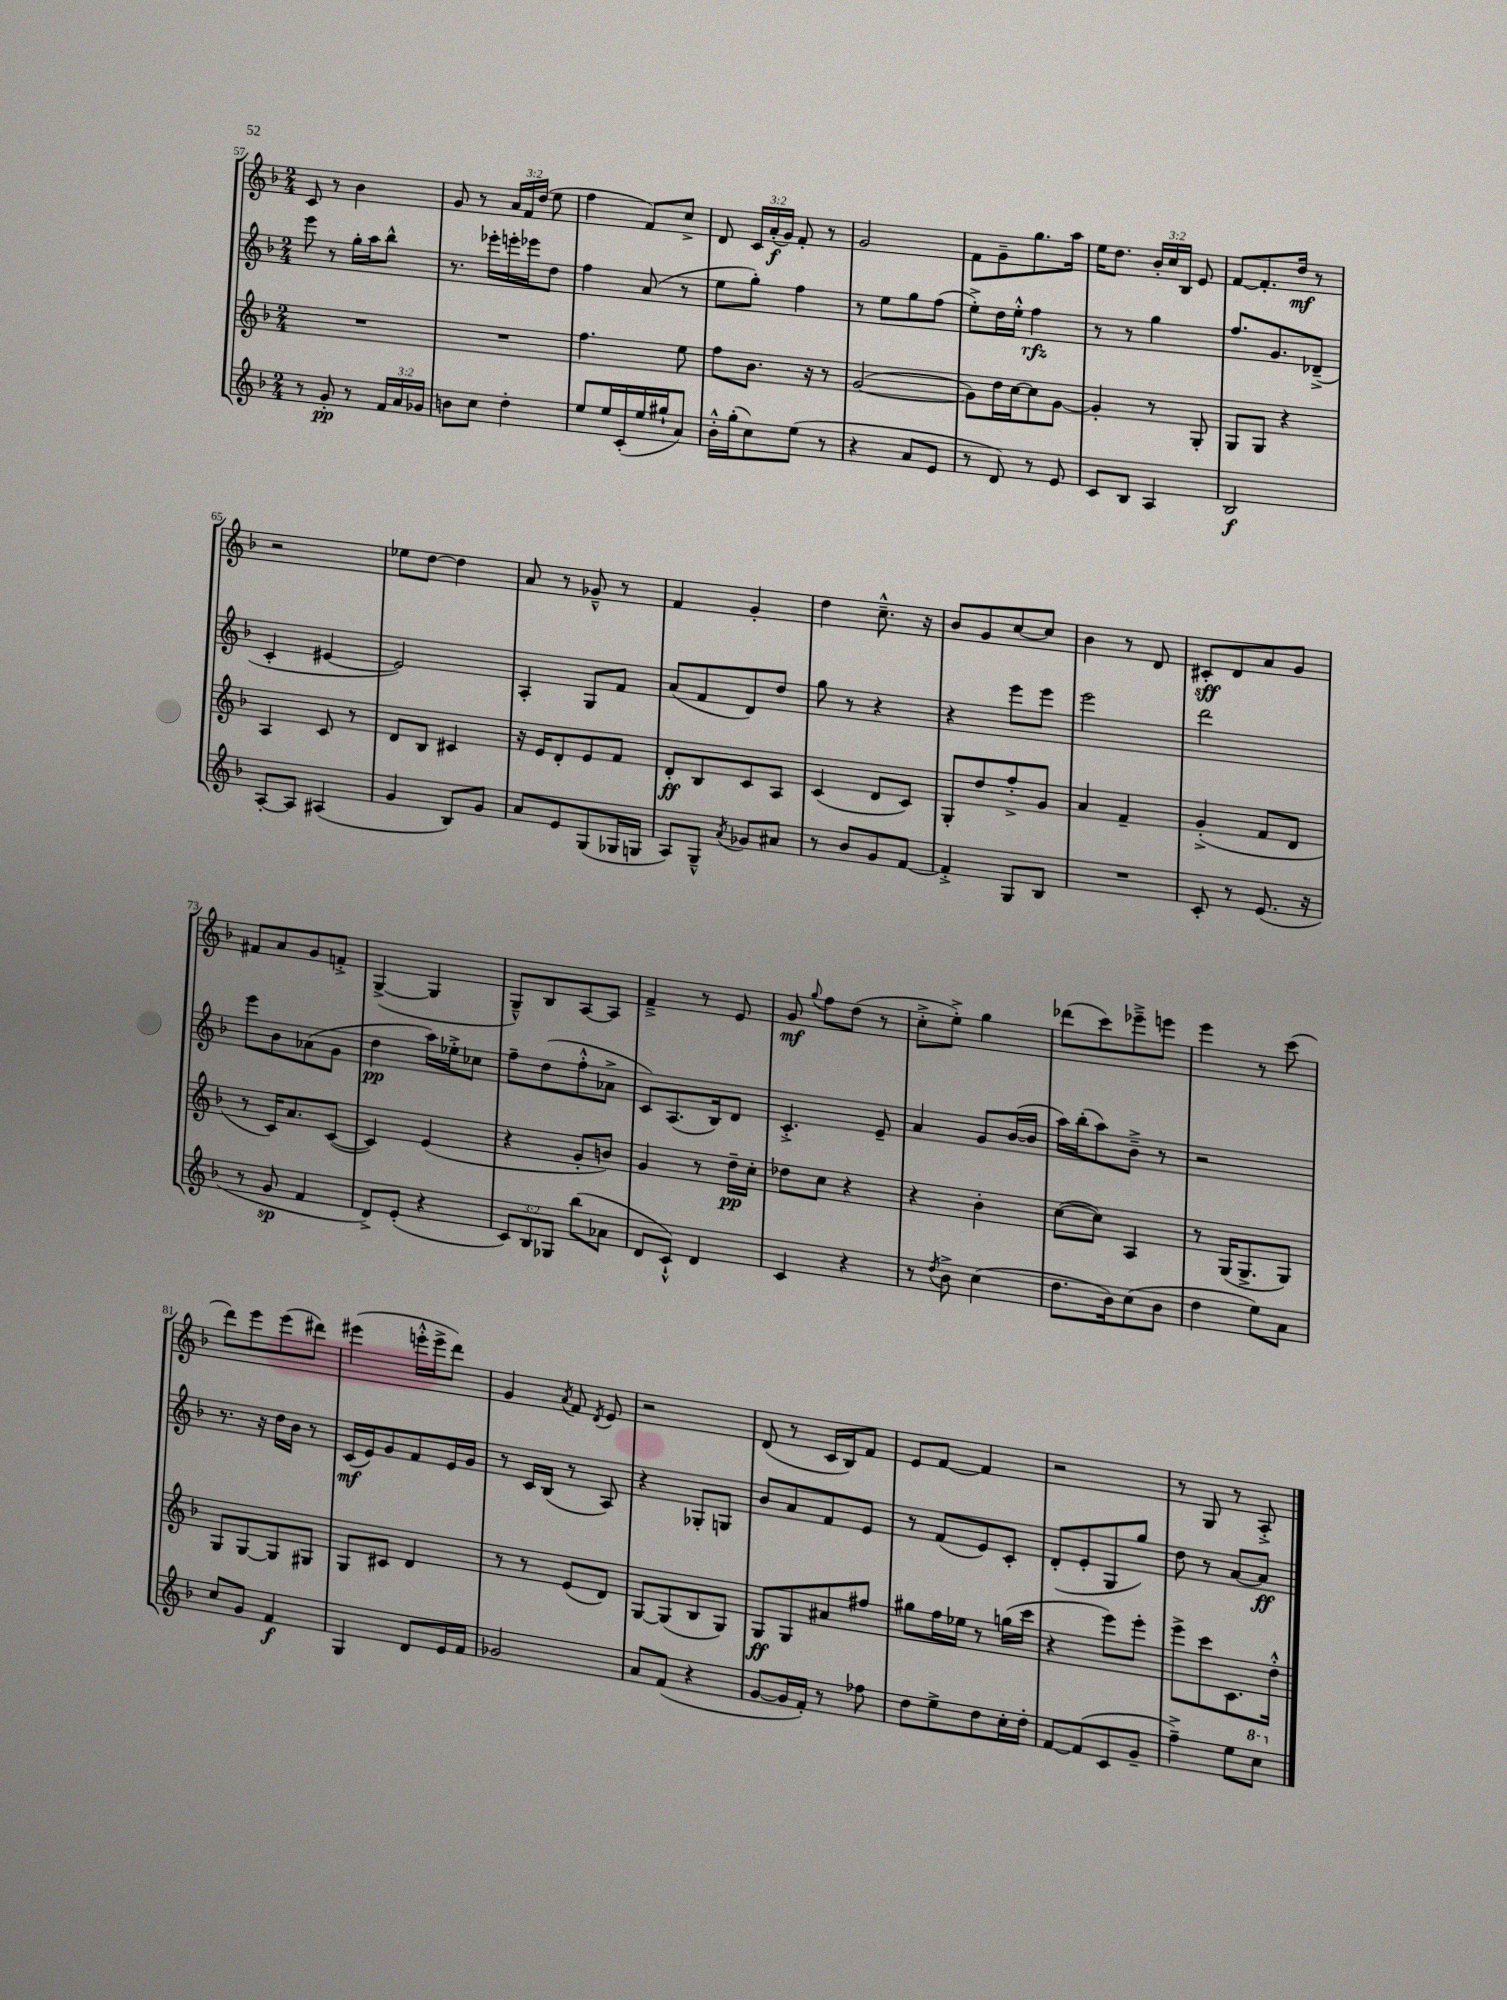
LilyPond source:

<<
\new StaffGroup <<
\new Staff = "s0" {
    \clef treble \key f \major \numericTimeSignature \time 2/4 \override Staff.TupletNumber.text = #tuplet-number::calc-fraction-text
    \autoBeamOff c'8 r8 bes'4 |
    g'8 r8 \tuplet 3/2 { a'16[ f'16 d''16]( } e''8 |
    f''4 f'8[) c''8]-> |
    d'8 \tuplet 3/2 { c'16[ a'16-.\f( g'16]) } f'8-. r8 |
    g'2 |
    f'8[ g'8-- g''8. a''16] |
    e''16[ d''8.] \tuplet 3/2 { bes'16[-. c''16 bes16] } e'8 |
    f'8[~ f'8.-. d''16]\mf r8 |
    r2 |
    ees''8[ d''8]~ d''4 |
    a'8 r8 ges'8---^ r8 |
    f'4 g'4-. |
    d''4 c''8.---^ r16 |
    bes'8[ g'8 c''8~ c''8] |
    bes'4 r8 d'8 |
    cis'8[-.\sff d'8 a'8 g'8] |
    fis'8[ a'8 g'8 f'8]-.-> |
    g4~->( g4 |
    g8[---^) bes8 a8~ a8] |
    f'4---> r8 e'8 |
    g'8\mf \appoggiatura { g''8 } f''8[ d''8]( r8 |
    c''8[-.-> e''8]-.->) g''4 |
    des'''8[( c'''8) ees'''8---> e'''8] |
    e'''4 r8 c'''8( |
    d'''8[) e'''8 e'''8( dis'''8]) |
    eis'''4( e'''16[-.-^ e'''16-> d'''8]) |
    g'4 \acciaccatura { a'8 } f'8 \acciaccatura { d'8 } e'8 |
    r2 |
    d'8( r8 c'16[ bes16) f'8] |
    e'8[ f'8]~ f'4 |
    r2 |
    r8 g8 r8 a8-.-> \bar "|." |
}
\new Staff = "s1" {
    \clef treble \key f \major \numericTimeSignature \time 2/4
    \autoBeamOff e'''8 r8 g''16[-. a''16 bes''8]-^ |
    r8. ees'''16[-. e'''16-. ees'''16 d''8] |
    f''4 a'8( r8 |
    e''8[ g''8]-.) f''4 |
    r8 e''8[ g''8 f''8]( |
    e''8[-.->) d''16 e''16]-.-^ f''4\rfz |
    r8 r8 g''4 |
    f''8.[ g'8. des'8]--->( |
    c'4-. eis'4~ |
    eis'2) |
    a4-. g8[ f'8] |
    a'8[( f'8 d'8) d''8] |
    g''8 r8 r4 |
    r4 e'''8[ e'''8] |
    e'''2 |
    d'''2 |
    e'''8[ bes'8 aes'8( g'8] |
    d''4\pp a''16[) ees''16-.-> ces''8] |
    f''8[-- d''8( f''8-.-^ aes'8]-> |
    c'8[) a8.( bes16) d'8] |
    c'4.-.-> e'8-- |
    a'4 g'8[ bes'16~( bes'16] |
    a''16[) bes''16-.( a''8) bes'8]---> r8 |
    r2 |
    r8. r16 d''16[ bes'16] r8 |
    c'16[\mf( e'16) g'8 f'8 e'16 g'16] |
    r8 c'16[ bes16]( r8 a8) |
    r4 ges8[-. g8] |
    bes'8[ a'8 f'8 e'8] |
    r8 f'8[( e'8) c'8]-. |
    d'8[-.( e'8-. g8 g''8]) |
    d''8 r8 a'8[~ a'8]\ff \bar "|." |
}
\new Staff = "s2" {
    \clef treble \key f \major \numericTimeSignature \time 2/4
    \autoBeamOff R2 |
    R2 |
    f''4. e''8 |
    f''8[ bes'8.] r16 r8 |
    g'2~( |
    g'8[) d''16 c''16~ c''8 g'8]~ |
    g'4-. r8 g8-. |
    g8[ g8] r4 |
    a4 c'8 r8 |
    d'8[ bes8] cis'4 |
    r16 e'16[ d'8-. e'8 f'8] |
    d'8[-.\ff bes8 c'8 a8] |
    c'4( d'8[ c'8]) |
    g8[-. d''8 f''8-.-> g'8] |
    a'4 f'4-- |
    g'4-.->( f'8[ d'8] |
    r8 c'16[) a'8. c'8]~( |
    c'4) e'4( |
    r4 g'8[-. b'8]) |
    g'4 r8 d''16[--\pp c''16]-. |
    des''8[ c''8] r4 |
    r4 bes'4-. |
    c''8[~( c''8]) a4 |
    r8 g16[( g8.-> g8]) |
    g8[ g8~ g8 gis8] |
    g8[ cis'8] d'4 |
    r8 r8 e'8[( d'8]) |
    g8[~ g8( bes8 g8]) |
    g8[\ff g8 ais'8 fis''8] |
    gis''8[ f''16 ees''16] r8 g''16[( c'''16] |
    r4 e'''8[) e'''8]-. |
    e'''8[-> c'''8 c'8. d''16]-.-^ \bar "|." |
}
\new Staff = "s3" {
    \clef treble \key f \major \numericTimeSignature \time 2/4 \override Staff.TupletNumber.text = #tuplet-number::calc-fraction-text
    \autoBeamOff r8 g'8-.\pp r8 \tuplet 3/2 { f'16[ a'16 ges'16] } |
    b'8[ c''8] d''4-. |
    e''8[ e''16 c'16-.( e''16 gis''16-! a'8]) |
    bes'16[-.-^ g''16-.( c''8) e''8]( r8 |
    r4 a'8[ e'8] |
    r8 d'8) r8 e'8 |
    c'8[ bes8] a4 |
    bes2\f |
    a8[~-. a8] ais4( |
    g'4 bes8[) g'8] |
    a'8[ e'8 g8( ges16 g16] |
    a8[) g8]---^ \acciaccatura { a'8 } ges'8[ ais'8] |
    r8 bes'8[ g'8 f'8]~ |
    f'4-.-> g8[ bes8] |
    R2 |
    c'8-. r8 e'8.( r16 |
    r8 g'8\sp f'4 |
    d'8[->) e'8]-.( r4 |
    \tuplet 3/2 { c'8[) bes8 ges8] } bes''8[( aes'8] |
    d'8[ c'8]-!-^) d'4 |
    c'4 r4 |
    r8 \acciaccatura { d''8 } bes'8-> c''4( |
    d''8.[ bes'16) c''8( bes'8] |
    d''4 e''8[) a'8] |
    c''8[ g'8] f'4\f |
    g4 d'8[ e'16 f'16] |
    ges'2 |
    a'8[ f'8]( r4 |
    g'8[~ g'16 f'16]-.) r8 fes''8 |
    d''8[ e''8-> d''8 c''16-. d''16]-. |
    f'8[~ f'8( c'8 g'8]-- |
    f''4--->) e''8[ \ottava #1 c'''8] \ottava #0 \bar "|." |
}
>>
>>
\layout { \context { \Score currentBarNumber = #57 } }
